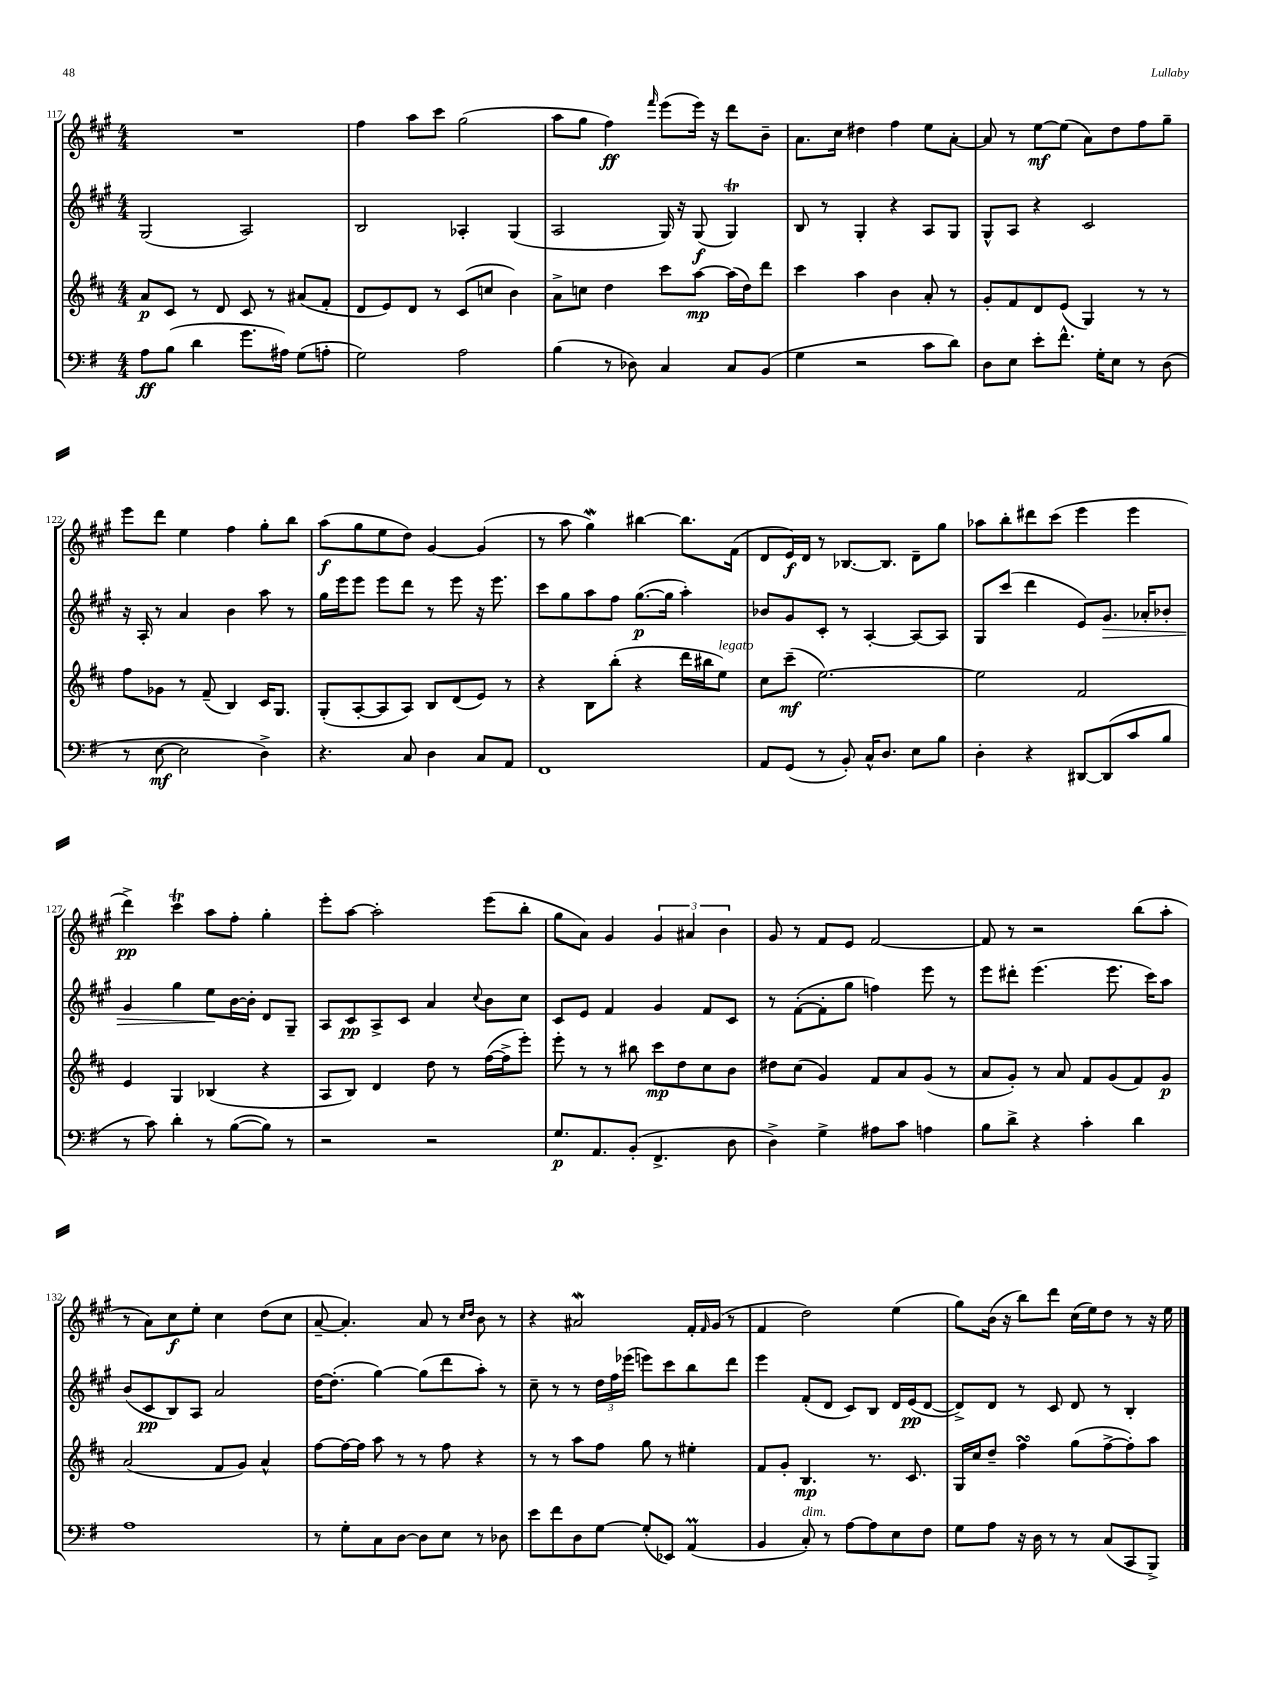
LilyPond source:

<<
\new StaffGroup <<
\new Staff = "s0" {
    \clef treble \key a \major \numericTimeSignature \time 4/4
    R1 |
    fis''4 a''8 cis'''8 gis''2( |
    a''8 gis''8 fis''4\ff) \grace { fis'''16 } e'''8( e'''16) r16 d'''8 b'8-- |
    a'8. cis''16 dis''4 fis''4 e''8 a'8~-. |
    a'8 r8 e''8~\mf e''8( a'8) d''8 fis''8 gis''8-- |
    e'''8 d'''8 e''4 fis''4 gis''8-. b''8 |
    a''8\f( gis''8 e''8 d''8) gis'4~ gis'4( |
    r8 a''8 gis''4\mordent) bis''4~ bis''8. fis'16( |
    d'8 e'16\f) d'16 r8 bes8.~ bes8. d'8-- gis''8 |
    aes''8 b''8-. dis'''8 cis'''8( e'''4 e'''4 |
    d'''4->\pp) cis'''4\trill a''8 fis''8-. gis''4-. |
    e'''8-. a''8~ a''2-. e'''8( b''8-. |
    gis''8 a'8) gis'4 \tuplet 3/2 { gis'4 ais'4 b'4 } |
    gis'8 r8 fis'8 e'8 fis'2~ |
    fis'8 r8 r2 b''8( a''8-. |
    r8 a'8) cis''8\f e''8-. cis''4 d''8( cis''8 |
    a'8~-- a'4.-.) a'8 r8 \grace { cis''16 d''16 } b'8 r8 |
    r4 ais'2\mordent fis'16-. \grace { fis'16 } gis'16( r8 |
    fis'4 d''2) e''4( |
    gis''8) b'16( r16 b''8) d'''8 cis''16( e''16) d''8 r8 r16 e''16 \bar "|." |
}
\new Staff = "s1" {
    \clef treble \key a \major \numericTimeSignature \time 4/4
    gis2( a2) |
    b2 aes4-. gis4( |
    a2 gis16) r16 gis8\f( gis4\trill) |
    b8 r8 gis4-. r4 a8 gis8 |
    gis8-^ a8 r4 cis'2 |
    r16 a16-. r8 a'4 b'4 a''8 r8 |
    gis''16 e'''16 e'''8 e'''8 d'''8 r8 e'''8 r16 e'''8. |
    cis'''8 gis''8 a''8 fis''8 gis''8.~\p( gis''16 a''4-.) |
    bes'8 gis'8 cis'8-. r8 a4~-. a8~ a8 |
    gis8 cis'''8( d'''4 e'8) gis'8.\> aes'16-. bes'8-. |
    gis'4 gis''4 e''8\! b'16~ b'16-. d'8 gis8-- |
    a8 cis'8\pp a8-> cis'8 a'4 \appoggiatura { cis''8 } b'8 cis''8 |
    cis'8 e'8 fis'4 gis'4 fis'8 cis'8 |
    r8 fis'8~-.( fis'8-. gis''8 f''4) e'''8 r8 |
    e'''8 dis'''8-. e'''4.( e'''8. cis'''16) a''8 |
    b'8( cis'8\pp b8) a8 a'2 |
    d''16~ d''8.-.( gis''4~) gis''8( d'''8 a''8-.) r8 |
    cis''8-- r8 r8 \tuplet 3/2 { d''16 fis''16 ees'''16( } e'''8) cis'''8 b''8 d'''8 |
    e'''4 fis'8-.( d'8 cis'8) b8 d'16 e'16\pp( d'8~ |
    d'8->) d'8 r8 cis'8 d'8 r8 b4-. \bar "|." |
}
\new Staff = "s2" {
    \clef treble \key d \major \numericTimeSignature \time 4/4
    a'8\p cis'8 r8 d'8 cis'8 r8 ais'8( fis'8-. |
    d'8 e'8) d'8 r8 cis'8( c''8 b'4) |
    a'8-> c''8 d''4 cis'''8 a''8~\mp a''16( d''16) d'''8 |
    cis'''4 a''4 b'4 a'8-. r8 |
    g'8-. fis'8 d'8 e'8( g4) r8 r8 |
    fis''8 ges'8 r8 fis'8--( b4) cis'16 g8. |
    g8-.( a8~-. a8 a8) b8 d'8( e'8) r8 |
    r4 b8 b''8-.( r4 d'''16 bis''16 e''8^\markup { \italic "legato" }) |
    cis''8 cis'''8--\mf( e''2.~) |
    e''2 fis'2 |
    e'4 g4 bes4( r4 |
    a8 b8) d'4 d''8 r8 fis''16~( fis''16-> e'''8-.) |
    e'''8-. r8 r8 bis''8 cis'''8\mp d''8 cis''8 b'8 |
    dis''8 cis''8( g'4) fis'8 a'8 g'8( r8 |
    a'8 g'8-.) r8 a'8 fis'8 g'8( fis'8) g'8\p |
    a'2( fis'8 g'8) a'4-^ |
    fis''8~ fis''16~ fis''16 a''8 r8 r8 fis''8 r4 |
    r8 r8 a''8 fis''8 g''8 r8 eis''4-. |
    fis'8 g'8-. b4.\mp r8. cis'8. |
    g16 cis''16 d''8-- fis''4\turn g''8( fis''8~-> fis''8-.) a''8 \bar "|." |
}
\new Staff = "s3" {
    \clef bass \key g \major \numericTimeSignature \time 4/4
    a8\ff b8( d'4 g'8. ais16) g8( a8-. |
    g2) a2 |
    b4( r8 des8) c4 c8 b,8( |
    g4 r2 c'8 d'8) |
    d8 e8 e'8-. fis'8.-^ g16-. e8 r8 d8( |
    r8 e8~\mf e2 d4->) |
    r4. c8 d4 c8 a,8 |
    fis,1 |
    a,8 g,8( r8 b,8-.) c16-^ d8. e8 b8 |
    d4-. r4 dis,8~ dis,8( c'8 b8 |
    r8 c'8) d'4-. r8 b8~( b8) r8 |
    r2 r2 |
    g8.\p a,8. b,8-.( fis,4.-> d8 |
    d4->) g4-> ais8 c'8 a4 |
    b8 d'8-> r4 c'4-. d'4 |
    a1 |
    r8 g8-. c8 d8~ d8 e8 r8 des8 |
    e'8 fis'8 d8 g8~ g8-.( ees,8) a,4\prall( |
    b,4 c8-.^\markup { \italic "dim." }) r8 a8~ a8 e8 fis8 |
    g8 a8 r16 d16 r8 r8 c8( c,8 b,,8->) \bar "|." |
}
>>
>>
\layout { \context { \Score currentBarNumber = #117 } }
